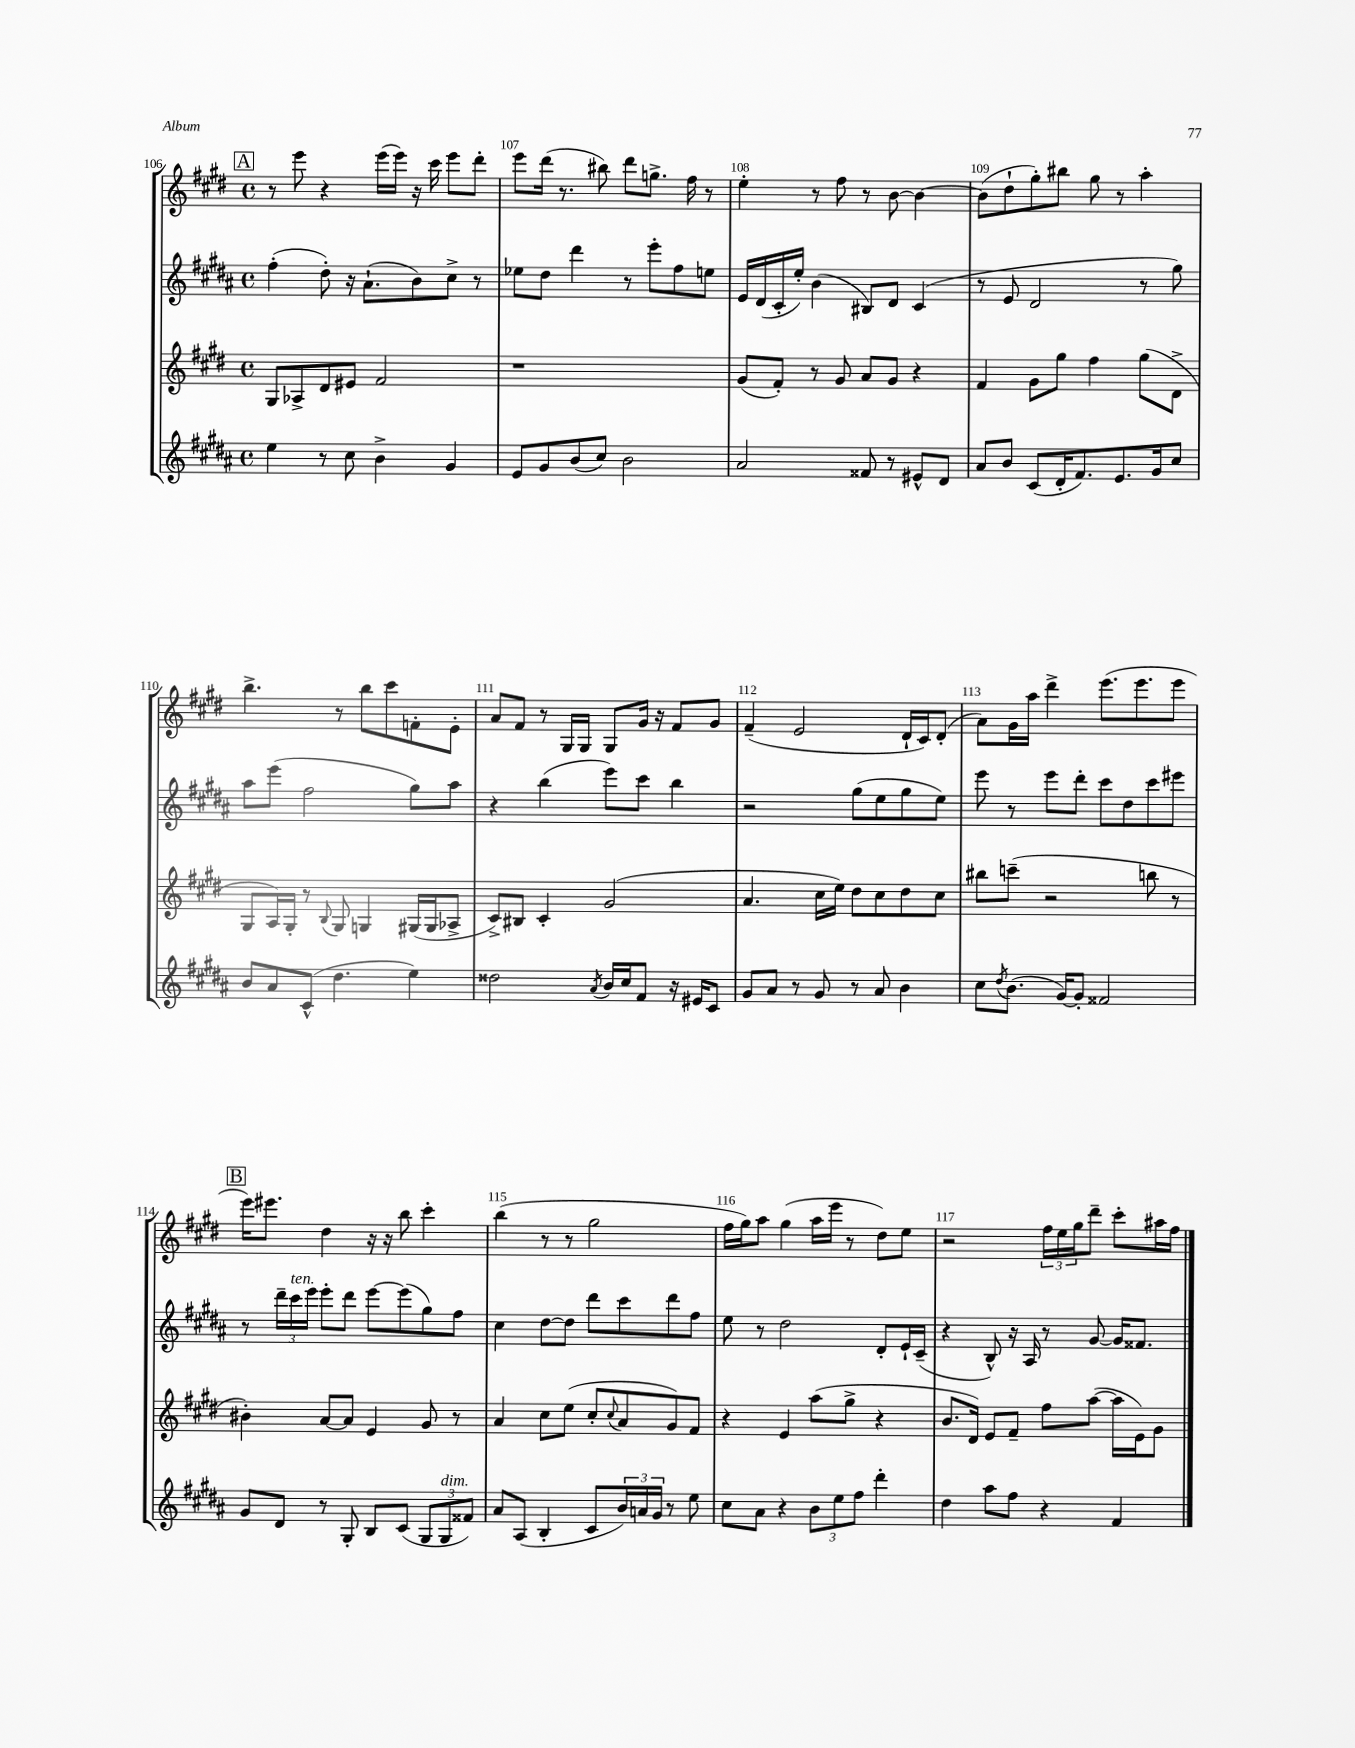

**kern	**kern	**kern	**kern
*staff4	*staff3	*staff2	*staff1
*clefG2	*clefG2	*clefG2	*clefG2
*k[f#c#g#d#a#]	*k[f#c#g#d#]	*k[f#c#g#d#a#]	*k[f#c#g#d#]
*M4/4	*M4/4	*M4/4	*M4/4
*met(c)	*met(c)	*met(c)	*met(c)
4ee\	8G#/L	(4ff#'\	8r
.	8A-^/	.	8eee\
8r	8d#/	8dd#'\)	4r
8cc#\	8e#/J	16r	.
.	.	(8.a#`\L	.
4b^\	2f#/	.	(16eee\LL
.	.	.	16eee\JJ)
.	.	8b\)	16r
.	.	.	16ccc#\
4g#/	.	8cc#^\J	8eee\L
.	.	8r	8ddd#'\J
=	=	=	=
8e/L	1r	8ee-\L	8eee\L
8g#/	.	8dd#\J	(16ddd#\Jk
.	.	.	8.r
(8b/	.	4ddd#\	.
8cc#/J)	.	.	8bb#\)
2b\	.	8r	8ddd#\L
.	.	8eee'\L	8.gg^\J
.	.	8ff#\	.
.	.	.	16ff#\
.	.	8ee\J	8r
=	=	=	=
2a#/	(8g#/L	16e/LL	4ee'\
.	.	(16d#/	.
.	8f#'/J)	16c#'/	.
.	.	16ee'/JJ)	.
.	8r	(4b\	8r
.	8g#/	.	8ff#\
8f##/	8a/L	8B#/L)	8r
8r	8g#/J	8d#/J	[8b\
8e#^^/L	4r	(4c#/	4b\_
8d#/J	.	.	.
=	=	=	=
8a#/L	4f#/	8r	(8b\]L
8b/J	.	8e/	8dd#`\
(8c#/L	8g#\L	2d#/	8gg#'\)
16d#'/K	8gg#\J	.	8bb#\J
8.f#/)	.	.	.
.	4ff#\	.	8gg#\
8.e/	.	.	8r
.	(8gg#\L	8r	4aa'\
16g#/k	.	.	.
8cc#/J	8d#^\J	8gg#\)	.
=	=	=	=
8b/L	8G#/L	8aa#\L	4.bb^\
8a#/	16A/L)	(8eee\J	.
.	16G#'/JJ	.	.
(8c#^^/J	8r	2ff#\	.
.	8qqB/	.	.
4.dd#\	8G#/	.	8r
.	4G/	.	8bb\L
.	.	.	8ccc#\
4ee\)	(16G#/LL	8gg#\L)	8f'\
.	16G#/J	.	.
.	8A-^/J	8aa#\J	8e'\J
=	=	=	=
2dd##\	8c#^/L)	4r	8a/L
.	8B#/J	.	8f#/J
.	4c#'/	(4bb\	8r
.	.	.	16G#/LL
.	.	.	16G#/JJ
8qa#/	.	.	.
16b/LL	(2g#/	8eee\L)	8G#/L
16cc#/J	.	.	.
8f#/J	.	8ccc#\J	16g#/Jk
.	.	.	16r
16r	.	4bb\	8f#/L
16e#/LK	.	.	.
8c#/J	.	.	8g#/J
=	=	=	=
8g#/L	4.a/	2r	(4f#~/
8a#/J	.	.	.
8r	.	.	2e/
8g#/	16cc#\LL	.	.
.	16ee\JJ)	.	.
8r	8dd#\L	(8gg#\L	.
8a#/	8cc#\	8ee\	.
4b\	8dd#\	8gg#\	16d#`/LL
.	.	.	16c#/J)
.	8cc#\J	8ee\J)	(8d#'/J
=	=	=	=
8cc#\L	8bb#\L	8eee\	8a\L)
8qdd#/	.	.	.
(8.b\J	(8ccc~\J	8r	16g#\L
.	.	.	16aa\JJ
.	2r	8eee\L	4ddd#^\
[16g#/LK)	.	.	.
8g#'/]J	.	8ddd#'\J	.
2f##/	.	8ccc#\L	(8.eee\L
.	.	8dd#\	.
.	.	.	8.eee\
.	8bb\	8ccc#\	.
.	8r	8eee#\J	8eee\J
=	=	=	=
8g#/L	4b#'\)	8r	16eee\LK)
.	.	.	8.eee#\J
8d#/J	.	24ddd#~\LL	.
.	.	24ccc#\	.
.	.	24eee\JJ	.
8r	[8a/L	8eee'\L	4dd#\
8G#'/	8a/]J	8ddd#\J	.
8B/L	4e/	[8eee\L	16r
.	.	.	16r
(8c#/J	.	(8eee\]	8bb\
12G#/L	8g#/	8gg#\)	4ccc#'\
12G#/	.	.	.
.	8r	8ff#\J	.
12f##/J)	.	.	.
=	=	=	=
8a#/L	4a/	4cc#\	(4bb\
(8A#/J	.	.	.
4B'/	8cc#\L	[8dd#\L	8r
.	(8ee\J	8dd#\]J	8r
8c#/L	8cc#'/L	8ddd#\L	2gg#\
.	8qqcc#/	.	.
24b/L)	8a/	8ccc#\	.
24a/	.	.	.
24g#/JJ	.	.	.
8r	8g#/)	8ddd#\	.
8ee\	8f#/J	8ff#\J	.
=	=	=	=
8cc#\L	4r	8ee\	16ff#\LL
.	.	.	16gg#\J)
8a#\J	.	8r	8aa\J
4r	4e/	2dd#\	(4gg#\
12b\L	(8aa\L	.	16aa\LL
.	.	.	16eee\JJ
12ee\	.	.	.
.	8gg#^\J	.	8r
12ff#\J	.	.	.
4ddd#'\	4r	8d#'/L	8dd#\L)
.	.	16e`/L	8ee\J
.	.	(16c#~/JJ	.
=	=	=	=
4dd#\	8.b/L	4r	2r
.	16d#/Jk)	.	.
8aa#\L	8e/L	8B^^/)	.
8ff#\J	8f#~/J	16r	.
.	.	16A#/	.
4r	8ff#\L	8r	24ff#\LL
.	.	.	24ee\
.	.	.	24gg#\J
.	([8aa\J	[8g#/	8ddd#~\J
4f#/	16aa\]LL	16g#/]LK	8ccc#'\L
.	16e\J)	8.f##/J	.
.	8g#\J	.	16aa#\L
.	.	.	16ff#\JJ
==	==	==	==
*-	*-	*-	*-
